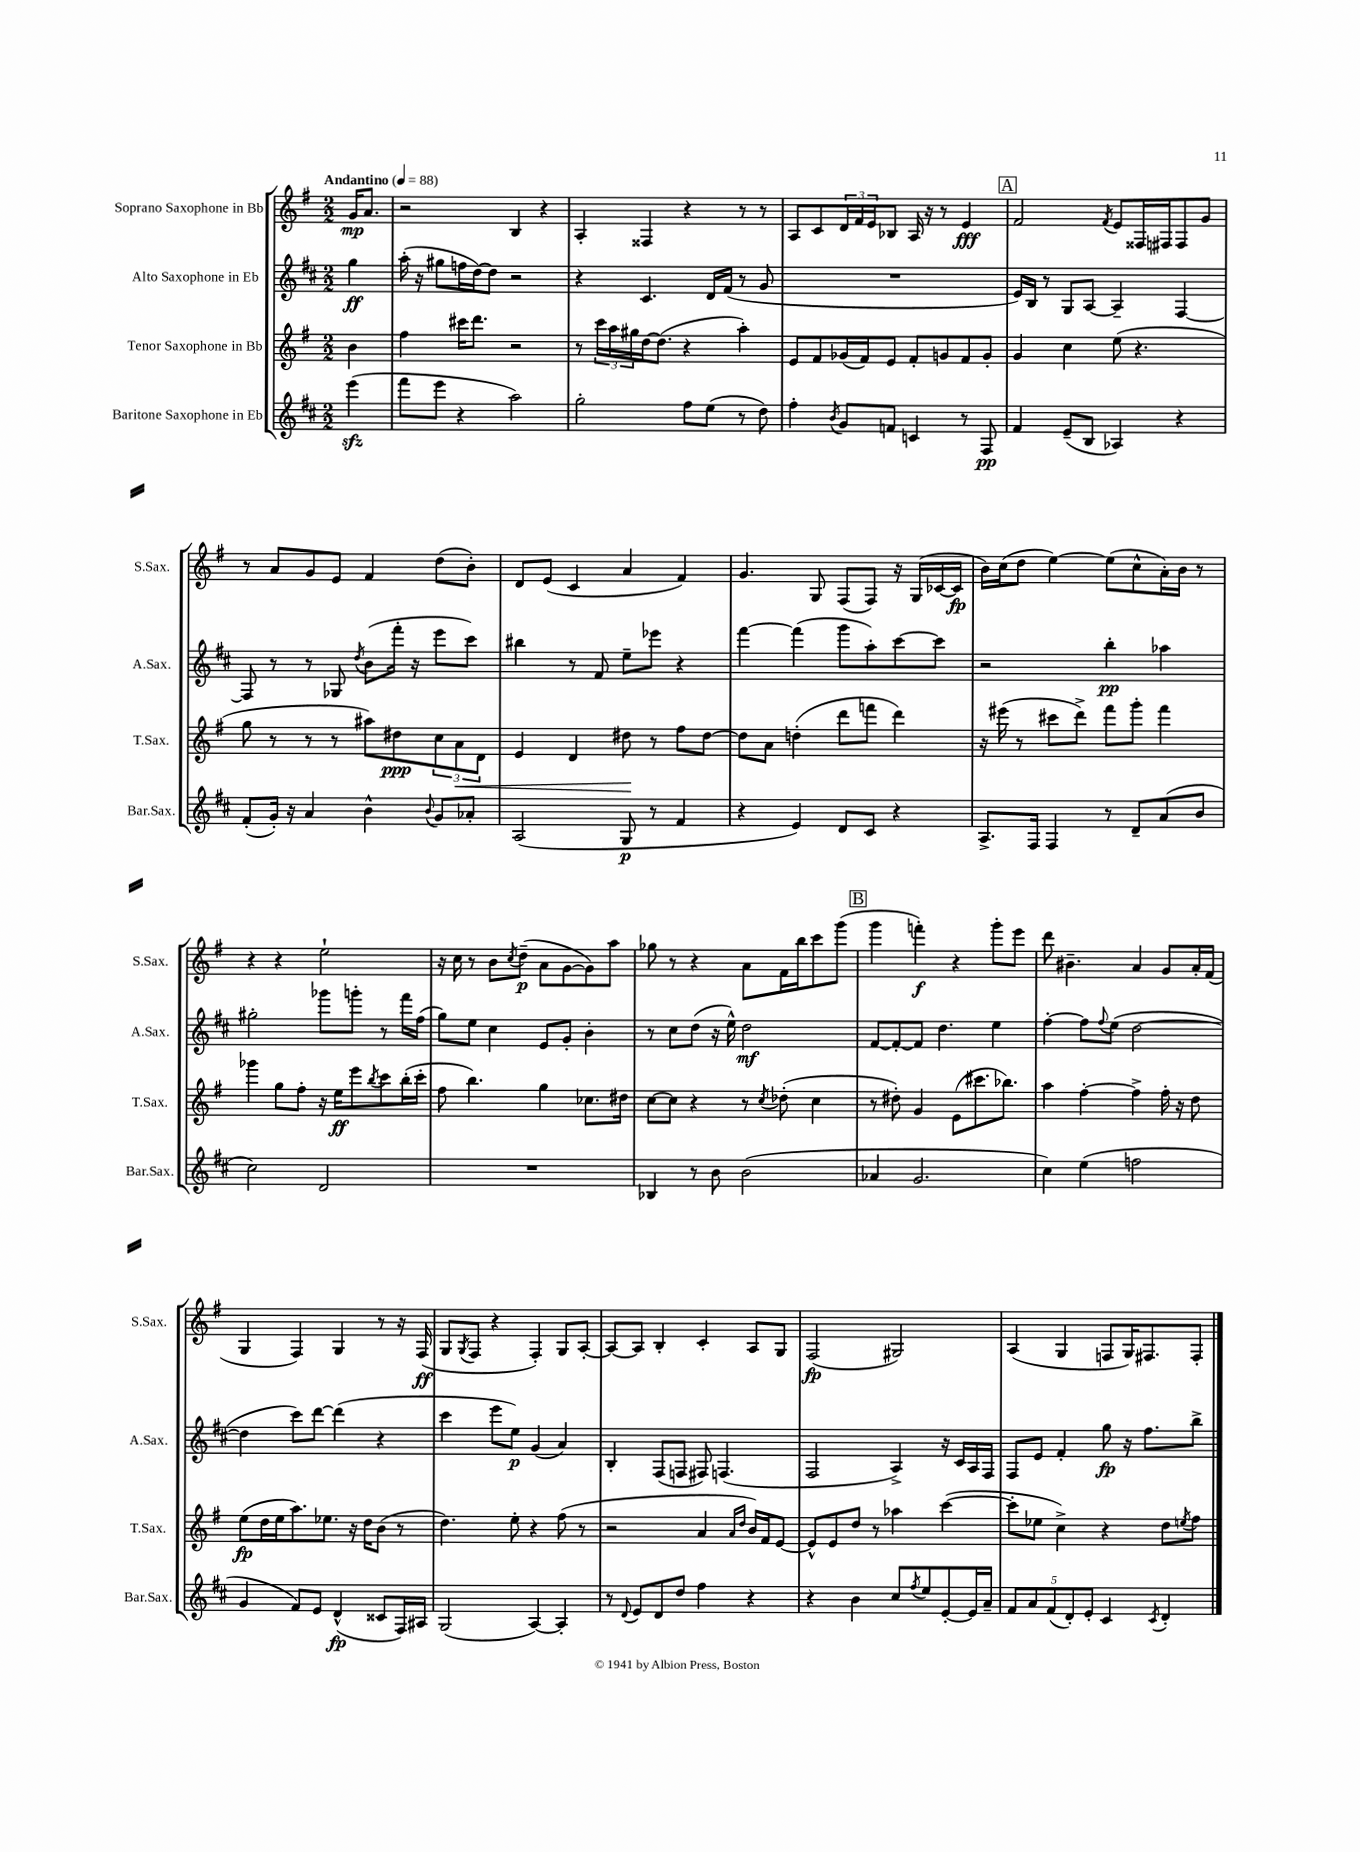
<<
\new StaffGroup <<
\new Staff = "s0" \with { instrumentName = "Soprano Saxophone in Bb" shortInstrumentName = "S.Sax." } {
    \clef treble \key g \major \numericTimeSignature \time 2/2 \partial 4 \tempo "Andantino" 4 = 88
    g'16\mp a'8. |
    r2 b4 r4 |
    a4-. fisis4 r4 r8 r8 |
    a8 c'8 \tuplet 3/2 { d'16 fis'16 e'16 } bes8 a16 r16 r8 e'4\fff |
    \mark \markup { \box "A" } fis'2 \acciaccatura { fis'8 } e'8 fisis16 fis16 fis8 g'8 |
    r8 a'8 g'8 e'8 fis'4 d''8( b'8-.) |
    d'8 e'8( c'4 a'4 fis'4) |
    g'4. g8 fis8( fis8) r16 g16( ces'16~ ces'16\fp |
    b'16) c''16( d''8 e''4~) e''8( c''8-^ a'16-.) b'16 r8 |
    r4 r4 e''2-! |
    r16 c''16 r8 b'8 \acciaccatura { c''8 } d''8--\p( a'8 g'8~ g'8) a''8 |
    ges''8 r8 r4 a'8 fis'16 b''16 c'''8 g'''8( |
    \mark \markup { \box "B" } g'''4 f'''4-.\f) r4 g'''8-. e'''8 |
    d'''8 bis'4.-- a'4 g'8 a'16-. fis'16( |
    g4 fis4) g4 r8 r16 fis16\ff( |
    g8 \acciaccatura { g8 } fis8 r4 fis4-.) g8 a8~-. |
    a8~ a8 b4-. c'4-. a8 g8 |
    fis2\fp( gis2) |
    a4( g4 f8 g16) fis8. fis8-. \bar "|." |
}
\new Staff = "s1" \with { instrumentName = "Alto Saxophone in Eb" shortInstrumentName = "A.Sax." } {
    \clef treble \key d \major \numericTimeSignature \time 2/2 \partial 4
    g''4\ff |
    a''16-.( r16 gis''8 f''16 d''16~) d''8 r2 |
    r4 cis'4. d'16 fis'16( r8 g'8 |
    R1 |
    \mark \markup { \box "A" } e'16) b16 r8 g8 a8~ a4-- fis4~ |
    fis8 r8 r8 ges8 \acciaccatura { d''8 } b'8( fis'''16-. r16 e'''8 cis'''8) |
    bis''4 r8 fis'8 e''8-- ees'''8 r4 |
    fis'''4~ fis'''4( g'''8 a''8-.) cis'''8~ cis'''8 |
    r2 b''4-.\pp aes''4 |
    gis''2-. ges'''8 g'''8-. r8 fis'''16 fis''16( |
    g''8) e''8 cis''4 e'8 g'8-. b'4-. |
    r8 cis''8 d''8( r16 e''16-^) d''2\mf |
    \mark \markup { \box "B" } fis'8~ fis'8~-. fis'8 d''4. e''4 |
    fis''4~-. fis''8 \appoggiatura { fis''8 } e''8( d''2~ |
    d''4 cis'''8) d'''8~ d'''4( r4 |
    cis'''4 e'''8 e''8\p) g'4( a'4) |
    b4-. fis8( f8 fis8) f4.( |
    fis2 a4->) r16 cis'16 a16 fis16 |
    fis8 e'8 fis'4-. g''8\fp r16 fis''8. b''8-> \bar "|." |
}
\new Staff = "s2" \with { instrumentName = "Tenor Saxophone in Bb" shortInstrumentName = "T.Sax." } {
    \clef treble \key g \major \numericTimeSignature \time 2/2 \partial 4
    b'4 |
    fis''4 cis'''16 d'''8. r2 |
    r8 \tuplet 3/2 { c'''16 a''16 gis''16 } d''16~ d''8.( r4 a''4-.) |
    e'8 fis'8 ges'16( fis'16) e'8 fis'8-. g'8 fis'8 g'8-. |
    \mark \markup { \box "A" } g'4 c''4 e''8( r4. |
    g''8 r8 r8 r8 ais''8) dis''8\ppp \tuplet 3/2 { c''8 a'8\< d'8 } |
    e'4 d'4 dis''8\! r8 fis''8 dis''8~ |
    dis''8 a'8 d''4-.( d'''8 f'''8 d'''4) |
    r16 eis'''16( r8 cis'''8 d'''8->) fis'''8 g'''8-. fis'''4 |
    ges'''4 g''8 fis''8-. r16 e''16\ff e'''8 \acciaccatura { b''8 } c'''8 b''16-.( c'''16-. |
    fis''8 b''4.) g''4 ces''8. dis''16 |
    c''8~ c''8 r4 r8 \acciaccatura { c''8 } des''8-.( c''4 |
    \mark \markup { \box "B" } r8 dis''8-.) g'4 e'8( cis'''8. bes''8.) |
    a''4 fis''4~-. fis''4-> fis''16-. r16 d''8 |
    e''8\fp( d''16 e''16 a''8.) ees''8. r16 d''16 b'8( r8 |
    d''4.) e''8-. r4 fis''8( r8 |
    r2 a'4 \grace { a'16 d''16 } b'16) fis'16 e'8~ |
    e'8-^ e'8 d''8 r8 aes''4 c'''4~( |
    c'''8-. ees''8 c''4->) r4 d''8 \acciaccatura { e''8 } fis''8 \bar "|." |
}
\new Staff = "s3" \with { instrumentName = "Baritone Saxophone in Eb" shortInstrumentName = "Bar.Sax." } {
    \clef treble \key d \major \numericTimeSignature \time 2/2 \partial 4
    e'''4\sfz( |
    fis'''8 e'''8 r4 a''2) |
    g''2-. fis''8 e''8( r8 d''8) |
    fis''4-. \acciaccatura { b'8 } g'8 f'8 c'4 r8 fis8\pp |
    \mark \markup { \box "A" } fis'4 e'8--( b8 aes4) r4 |
    fis'8-.( g'16-.) r16 a'4 b'4-^ \appoggiatura { b'8 } g'8 aes'8-. |
    a2( g8\p r8 fis'4 |
    r4 e'4) d'8 cis'8 r4 |
    a8.-> fis16 fis4 r8 d'8-- a'8( b'8 |
    cis''2) d'2 |
    R1 |
    bes4 r8 b'8 b'2( |
    \mark \markup { \box "B" } aes'4 g'2. |
    cis''4) e''4( f''2 |
    g'4 fis'8) e'8 d'4-^\fp( cisis'8 fis16) ais16 |
    g2( a4~) a4-. |
    r8 \appoggiatura { d'8 } e'8 d'8 d''8 fis''4 r4 |
    r4 b'4 cis''8 \acciaccatura { fis''8 } e''8 e'8~-. e'16 a'16-- |
    \tuplet 5/4 { fis'8 a'8 fis'8( d'8-.) e'8-. } cis'4 \acciaccatura { cis'8 } d'4-. \bar "|." |
}
>>
>>
\layout { \context { \Score \remove "Bar_number_engraver" } }
